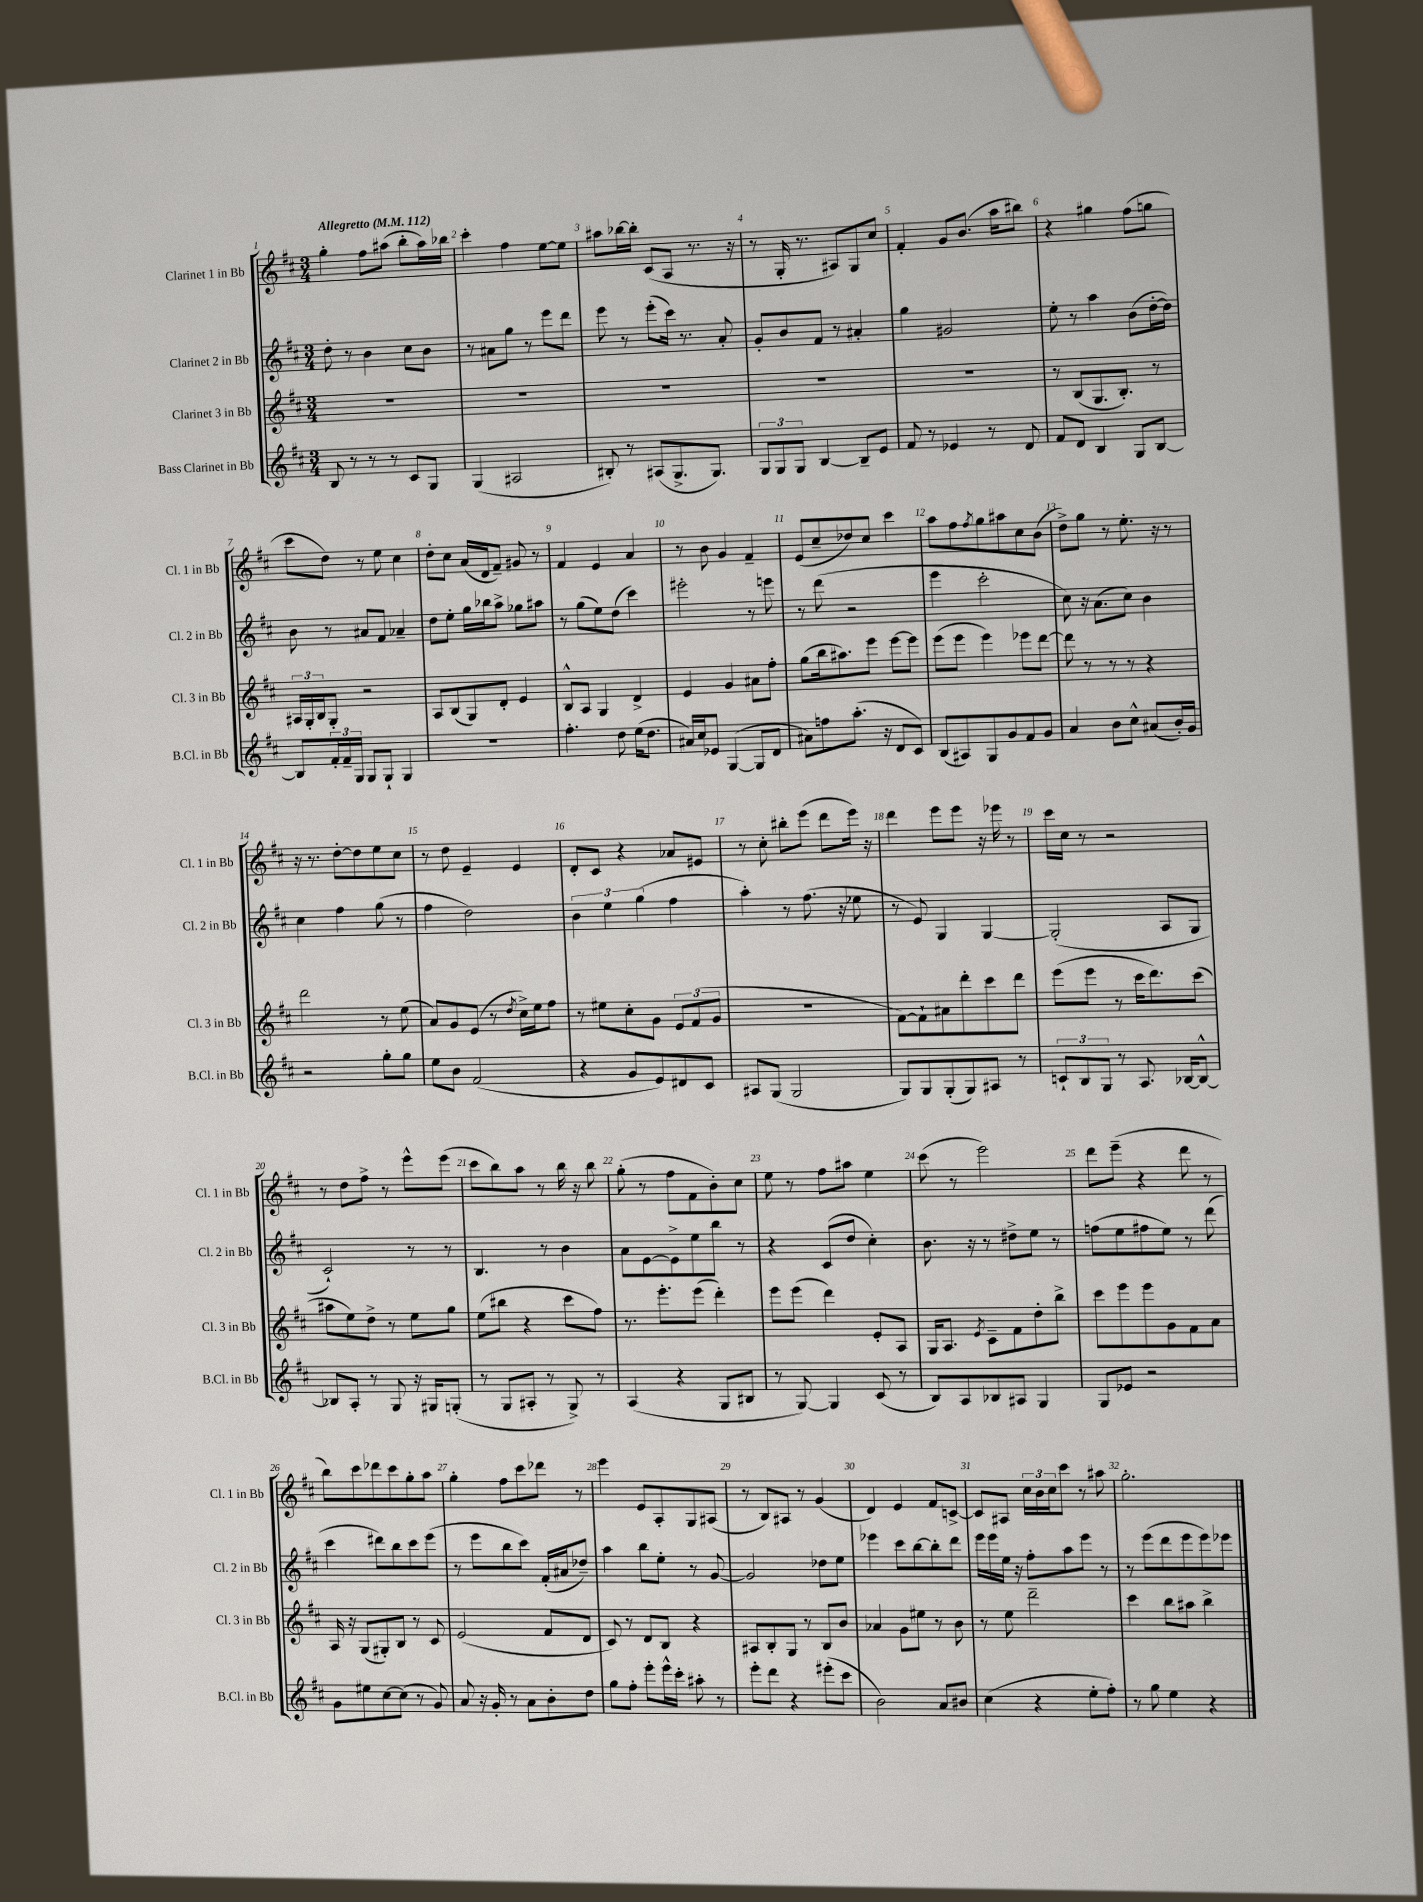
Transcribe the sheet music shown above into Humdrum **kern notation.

**kern	**kern	**kern	**kern
*staff4	*staff3	*staff2	*staff1
*clefG2	*clefG2	*clefG2	*clefG2
*k[f#c#]	*k[f#c#]	*k[f#c#]	*k[f#c#]
*M3/4	*M3/4	*M3/4	*M3/4
*MM112	*MM112	*MM112	*MM112
8B	2.r	8dd'	4gg'
8r	.	8r	.
8r	.	4b	8ff#
8r	.	.	(8aa#
8c#	.	8cc#	8bb'
8G	.	8b	16aa#)
.	.	.	16bb-
=	=	=	=
(4G	2.r	8r	4ccc#'
.	.	8a#	.
2A#	.	8gg	4ff#
.	.	8r	.
.	.	8eee	[8ee
.	.	8ddd	8ee]
=	=	=	=
8B#')	2.r	8eee	8aa#
8r	.	8r	[16bb-
.	.	.	16bb-']
(8A#	.	(8eee'	(8c#
8.G^	.	16ccc#)	8A
.	.	8.r	.
.	.	.	8.r
8.G)	.	.	.
.	.	8a'	.
.	.	.	16r
=	=	=	=
12G	2.r	8g'	8r
12G	.	.	.
.	.	8b	16G'
12G	.	.	.
.	.	.	8.r
[4B	.	8f#	.
.	.	8r	8A#)
8B~]	.	4a#'	8G
8e	.	.	8cc#
=	=	=	=
8f#	2.r	4gg	4f#'
8r	.	.	.
4e-	.	2g#	8g
.	.	.	(8.b
8r	.	.	.
.	.	.	16aa
8d	.	.	8bb#)
=	=	=	=
8f#	8r	8ee'	4r
8d	(8B	8r	.
4B	8.G	4aa	4gg#
.	8.B')	.	.
8G	.	(8b	(8ff#
[8B	8r	[16dd'	8gg
.	.	16dd])	.
=	=	=	=
8B]	24A#	8b	8ccc#
.	24G'	.	.
.	24B	.	.
24f#'	8G'	8r	8dd)
24f#~	.	.	.
24G	.	.	.
8G	2r	8a#	8r
8G`	.	8f#	8ee
4G	.	4a-~	4cc#
=	=	=	=
2.r	8A	8dd	8dd'
.	(8B	8ee'	8cc#
.	8G)	16gg	(16a
.	.	16bb-	16d
.	8d'	8aa^	8f#~)
.	4e	8gg-	8g#
.	.	8aa#	8r
=	=	=	=
4.ff#'	8B^^	8r	4f#
.	8A	(8gg	.
.	4G	8ee)	4e
8dd	.	(8dd	.
(16ee	4d^	4ccc#)	4a
8.dd	.	.	.
=	=	=	=
16a#)	4e	2eee#'	8r
16cc#	.	.	.
8e-	.	.	8b
([4G	4g	.	4g
8G]	8a#	8r	4f#~
8d	8ff#'	8eee	.
=	=	=	=
8a#)	(8gg	8r	(8e
8ff	16bb	(8ddd	8cc#~
.	8.aa#)	.	.
(8.aa'	.	2r	8dd-)
.	8eee	.	8cc#
16r	.	.	.
8d	[8eee	.	4ccc#
8c#)	8eee]	.	.
=	=	=	=
(8B	(8eee	4eee	8aa
8A#)	8eee	.	8ff#
.	.	.	8qff#
8G	4eee)	2ccc#'	8gg
8g	.	.	8aa#
8f#	8eee-	.	8cc#
8g	[8ddd	.	(8b
=	=	=	=
4a	8ddd]	8cc#)	8dd^)
.	8r	16r	8gg
.	.	(8.a	.
8b	8r	.	8r
8cc#^^	8r	8cc#)	8.ee'
(8a#	4r	4b	.
.	.	.	16r
16b')	.	.	8r
16g	.	.	.
=	=	=	=
2r	2ddd	4cc#	16r
.	.	.	8.r
.	.	4ff#	[8dd'
.	.	.	8dd]
8gg'	8r	(8gg	8ee
8gg	(8ee	8r	8cc#
=	=	=	=
8ee	8a)	4ff#	8r
8b	8g	.	8dd
(2f#	(8e	2dd)	4e~
.	8r	.	.
.	8qdd	.	.
.	16cc#^)	.	4e
.	16ee	.	.
.	8ff#	.	.
=	=	=	=
4r	8r	6b	8d'
.	8ee#	.	8c#
.	.	6ee	.
8g	8cc#'	.	4r
.	.	(6gg	.
8e)	8g	.	.
8d#	12e	4ff#	8a-
.	(12f#	.	.
8c#	.	.	8e#
.	12g	.	.
=	=	=	=
8A#	2.r	4aa')	8r
(8G	.	.	8cc#'
2G	.	8r	8bb#'
.	.	(8.ff#	(8eee
.	.	.	8ddd
.	.	16r	.
.	.	8ee-	16eee)
.	.	.	16r
=	=	=	=
8G)	[8f#)	8r	4ddd
8G	8f#`]	8e)	.
(8G'	8a#	4G	8eee
8G)	8ddd'	.	8eee
8A#	8ccc#	[4G	16r
.	.	.	16eee-
8r	8ddd	.	8r
=	=	=	=
12c`	(8eee	(2G']	16ccc#
.	.	.	16cc#
12B	.	.	.
.	8eee	.	8r
12G	.	.	.
8r	8r	.	2r
8.A	16ccc#	.	.
.	8.ddd)	.	.
.	.	8A	.
[16B-	.	.	.
8B-^^_	(8ccc#	8G	.
=	=	=	=
8B-]	8aa#	2c#`)	8r
8A'	8ee)	.	8dd
8r	8dd^	.	8ff#^
8G	8r	.	8r
16r	8ee	8r	8eee^^
16G#	.	.	.
(8G'	8gg	8r	(8eee
=	=	=	=
8r	(8ee	4.B	8ccc#
8G	8bb#	.	8bb)
8A#'	4r	.	8aa
8r	.	8r	8r
8G^)	8ccc#	4b	16bb
.	.	.	16r
8r	8ff#)	.	8bb
=	=	=	=
(4A	8.r	8a	(8gg'
.	.	[8e	8r
.	8.eee'	.	.
4r	.	8e^]	8ff#
.	(8eee	8ee	8f#
8G	4ddd')	8bb	8b')
8B#	.	8r	8cc#
=	=	=	=
8r	8eee	4r	8ee
[8G)	(8eee	.	8r
4G]	4ddd)	(8c#	8ff#
.	.	8dd	8aa#
(8c#	8e'	4cc#')	4ee
8r	8A	.	.
=	=	=	=
8B)	16G	8.b	(8ccc#
.	8.A	.	.
8A	.	.	8r
.	.	16r	.
.	8qe	.	.
8B-	8c#~	8r	2eee)
8A#	8f#	8dd#^	.
4G	8dd'	8ee	.
.	8bb^	8r	.
=	=	=	=
8G	8ccc#	(8ff	8ddd
8e-	8eee	8ee	(8eee~
2r	8eee	8ff#	4r
.	8g	8ee)	.
.	8f#	8r	8ddd
.	8a	(8ddd	8r
=	=	=	=
8g	16A	4ccc#	8bb)
.	16r	.	.
8ee#	(8G	.	8ccc#
[8cc#	8G#')	8ddd#)	8ddd-
(8cc#]	8B	8bb	8ccc#
8r	8r	8ccc#	8gg'
8g)	8c#	(8eee	8aa
=	=	=	=
8a	(2e	8r	4gg'
16r	.	8eee	.
16g'	.	.	.
8r	.	8bb	8ff#
8a	.	8ccc#)	8ccc#
8b'	8f#	(16f#'	8ddd-
.	.	16a#	.
8dd	8d	8dd-~)	8r
=	=	=	=
8gg	8c#)	4aa	4eee
8ff#'	8r	.	.
8eee'	8d	8bb	8e
16eee^^	8B	8ee'	8A'
16ccc#'	.	.	.
8aa#'	4r	8r	8G
8r	.	[8g	(8A#
=	=	=	=
8eee'	8A#	2g]	8r
8ddd	8B'	.	8B)
4r	8G	.	8A#
.	8r	.	8r
(8eee#'	8B	8dd-	(4g
8ccc#	8b	8ee	.
=	=	=	=
2b)	4a-	4eee-	4d)
.	8g	8ccc#	4e
.	8ee#	[8bb	.
8a	8r	8bb']	8f#
8b#	8b	8ddd	[8c^
=	=	=	=
(4cc#	8r	16eee	8c]
.	.	16eee	.
.	8ee	16ee	8A#
.	.	16r	.
4r	2ddd~	8ff#'	24cc#
.	.	.	24b
.	.	.	24cc#
.	.	8aa	8ccc#
8ee'	.	8eee	8r
8ff#')	.	8r	8aa#
=	=	=	=
8r	4ccc#	8r	2.gg'
8gg	.	(8eee	.
4ee	8bb	8ddd	.
.	8aa#	8eee	.
4r	4bb^	8eee)	.
.	.	8eee-	.
==	==	==	==
*-	*-	*-	*-
